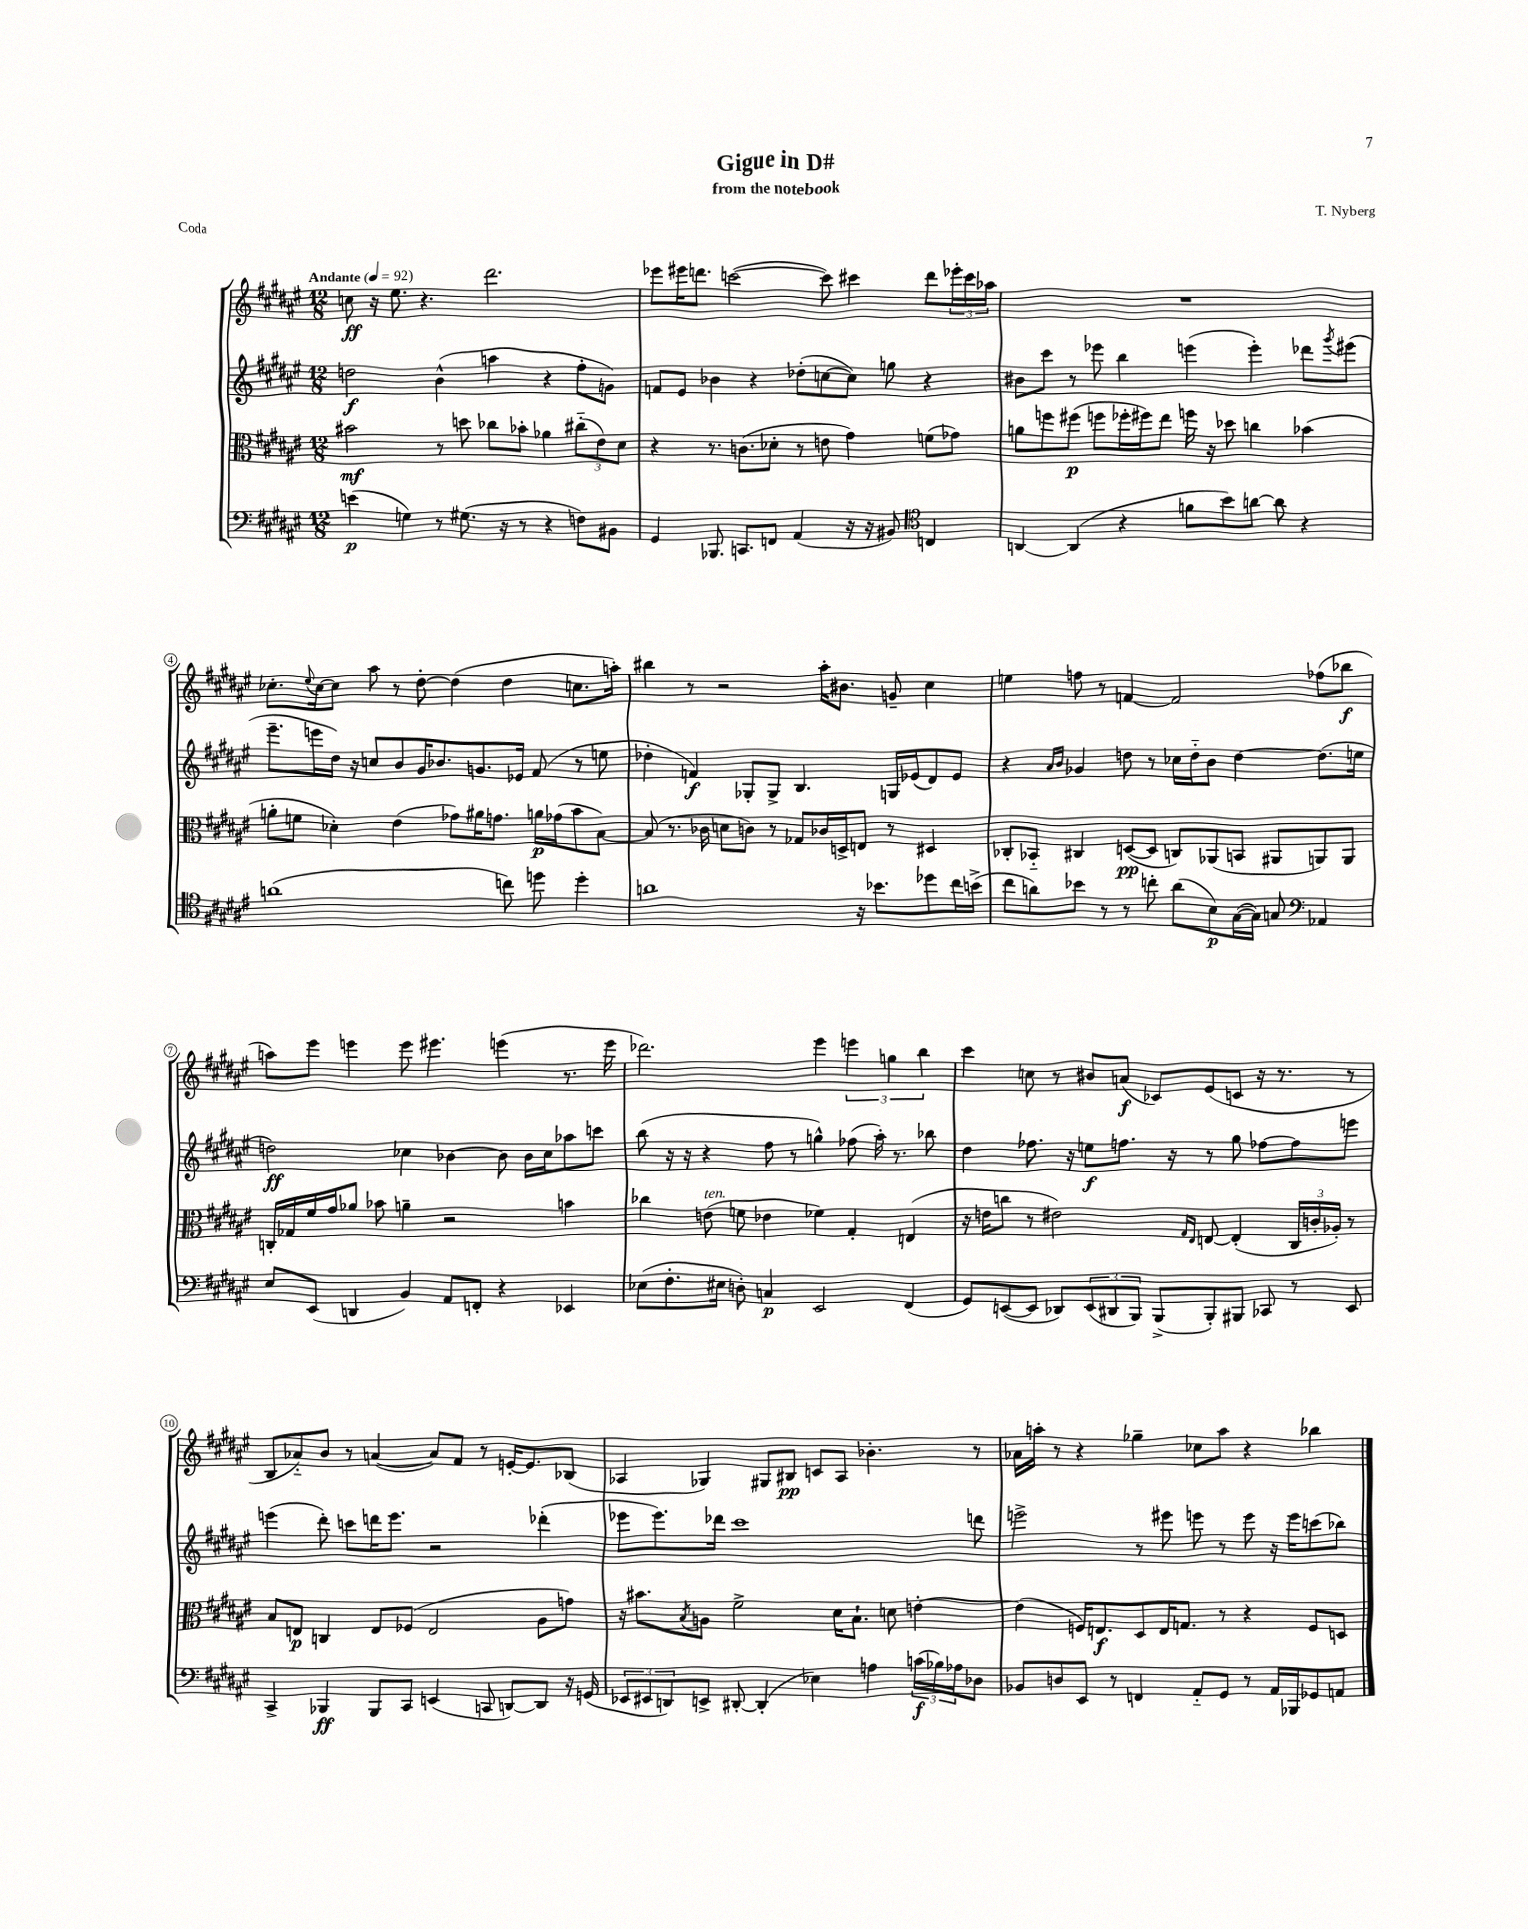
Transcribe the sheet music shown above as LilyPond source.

\header { title = "Gigue in D#" composer = "T. Nyberg" subtitle = "from the notebook" piece = "Coda" }
<<
\new StaffGroup <<
\new Staff = "s0" {
    \clef treble \key fis \major \numericTimeSignature \time 12/8 \tempo "Andante" 4 = 92
    c''8\ff r16 eis''8. r4. dis'''2. |
    ees'''8 eis'''16 d'''8. c'''2~( c'''8) cis'''4 d'''8 \tuplet 3/2 { ees'''16-. cis'''16 aes''16 } |
    R1. |
    ces''8.-. \appoggiatura { eis''8 } ces''16~ ces''8 ais''8 r8 dis''8~-. dis''4( dis''4 c''8. a''16-.) |
    bis''4 r8 r2 ais''16-. bis'8. g'8-- cis''4 |
    e''4 f''8 r8 f'4~ f'2 fes''8( bes''8\f |
    a''8) eis'''8 e'''4 e'''8 eis'''4. e'''4( r8. e'''16 |
    des'''2.) eis'''4 \tuplet 3/2 { e'''4 g''4 b''4 } |
    cis'''4 c''8 r8 bis'8 a'8\f( ces'8) eis'8( c'8 r16 r8. r8 |
    b8 aes'8-_) b'8 r8 a'4~( a'8) fis'8 r8 e'16~-. e'8. bes8( |
    aes4 ges4) gis8 bis8\pp c'8 aes8 bes'4.-. r8 |
    aes'16 a''16-. r8 r4 ges''4-- ces''8 a''8 r4 bes''4 \bar "|." |
}
\new Staff = "s1" {
    \clef treble \key fis \major \numericTimeSignature \time 12/8
    d''2\f b'4-^( a''4 r4 fis''8-. g'8) |
    f'8 eis'8 bes'4 r4 des''8-.( c''8~ c''8) g''8 r4 |
    bis'8 cis'''8 r8 ees'''8 b''4 e'''4( e'''4-.) des'''8 \acciaccatura { gis'''8 } eis'''8( |
    eis'''8.-- e'''16 dis''16) r16 c''8 b'8 gis'16 bes'8. g'8. ees'16 fis'8( r8 e''8 |
    des''4-. f'4\f) ges8-. ges8-> b4. g16 ees'16( dis'8) ees'8 |
    r4 \grace { ais'16 b'16 } ges'4 d''8 r8 ces''16 d''16-_ b'8 d''4~ d''8.( e''16 |
    d''2\ff) ces''4 bes'4~ bes'8 bes'16 ces''16 aes''8 c'''8 |
    b''8( r16 r16 r4 fis''8 r8 g''4-^) fes''8( ais''16-.) r8. bes''8 |
    dis''4 fes''8. r16 e''8\f f''8. r16 r8 gis''8 fes''8~ fes''8 e'''8 |
    e'''4( dis'''8-.) c'''8 d'''16 e'''8. r2 des'''4-.( |
    ees'''8 ees'''8.) des'''16 cis'''1 d'''8 |
    e'''2-> r8 eis'''8 e'''8 r8 e'''8 r16 e'''16 c'''8( bes''8) \bar "|." |
}
\new Staff = "s2" {
    \clef alto \key fis \major \numericTimeSignature \time 12/8
    bis'2\mf r8 d''8 ces''8 bes'8-. aes'4 \tuplet 3/2 { cis''8-_( eis'8) dis'8 } |
    r4 r8. c'8.( des'8-. r8 e'8 gis'4) f'8( ges'8) |
    a'8 f''8 fis''8\p( f''8 fes''16-. fis''16) eis''8 f''16 r16 des''8 c''4 bes'4( |
    a'8-. f'8 des'4-.) eis'4( ges'8) ais'16 g'8. a'16\p ges'16( b'8 b8~) |
    b8( r8. ces'16 d'8 c'8) r8 ges8 ces'16 d16-> e8 r8 dis4 |
    ces8-. bes,8-_ cis4 d8~\pp( d8 c8) aes,8( b,8 ais,8 a,8) a,8 |
    c16-. ges16 fis'16 gis'16 aes'8 bes'8 a'4-- r2 b'4 |
    ces''4 e'8^\markup { \italic "ten." }( f'8 ees'4 fes'4) gis4-. e4( |
    r16 e'16 c''8 r8 eis'2) \grace { gis16 eis16 } e8~ e4-.( \tuplet 3/2 { cis16 c'16-. aes16-.) } r8 |
    b8 e8\p c4 e8 fes8( e2 ais8 g'8) |
    r16 bis'8. \acciaccatura { b8 } a8 fis'2-> dis'16 b8.-! d'8 e'4~-. |
    e'4( f16) e8.\f dis8 e16 g8. r8 r4 f8 d8 \bar "|." |
}
\new Staff = "s3" {
    \clef bass \key fis \major \numericTimeSignature \time 12/8
    e'4\p( g4) r8 gis8.( r16 r8 r4 f8) bis,8 |
    gis,4 bes,,8. c,8. f,8 ais,4( r16 r16 bis,8) \clef tenor c4 |
    a,4~ a,4( r4 f'8 b'8) a'8~ a'8 r4 |
    a'1( c''8) d''8 d''4-. |
    a'1 r16 bes'8. des''8 cis''16 b'16->( |
    cis''8 a'8) bes'8 r8 r8 c''8-. a'8( b8\p) gis16~( gis16) g8 \clef bass aes,4 |
    eis8 eis,8( d,4 b,4) ais,8 f,8-. r4 ees,4 |
    ees8( fis8.-. eis16 d8-.) c4\p eis,2 fis,4( |
    gis,8) e,8~( e,8 des,8) \tuplet 3/2 { e,8( dis,8 b,,8) } b,,8->( b,,8-.) bis,,8 ces,8 r8 e,8 |
    cis,4-> bes,,4\ff bes,,8 cis,8 e,4( c,8 d,8~) d,8 r16 g,16( |
    \tuplet 3/2 { ees,8 eis,8 d,8) } e,8-> dis,8~-. dis,4-.( ees4) a4 \tuplet 3/2 { c'16\f( bes16) aes16 } des8 |
    bes,8 d8 eis,8 r8 f,4 ais,8-_ gis,8 r8 ais,16 bes,,16 ges,8 a,8 \bar "|." |
}
>>
>>
\layout { \context { \Score \override BarNumber.stencil = #(make-stencil-circler 0.1 0.3 ly:text-interface::print) } }
